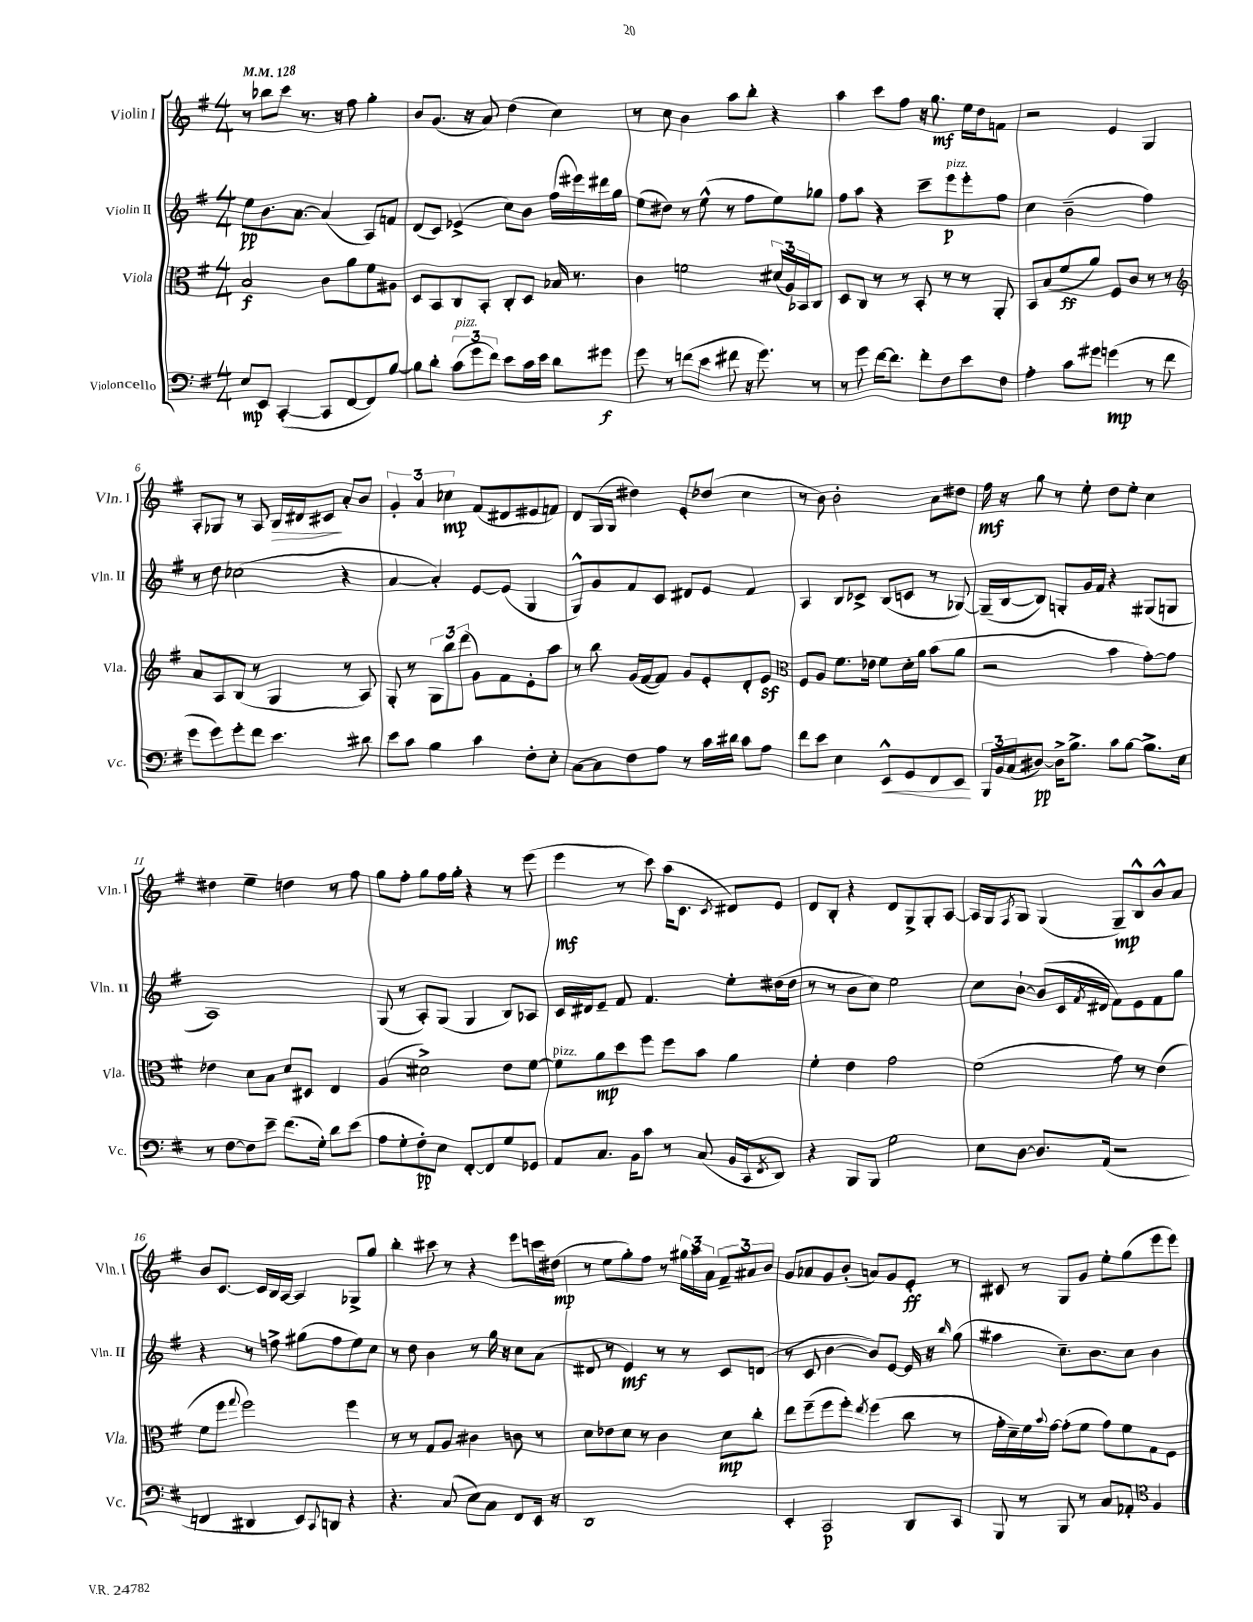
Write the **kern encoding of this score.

**kern	**dynam	**kern	**dynam	**kern	**dynam	**kern	**dynam
*part4	*part4	*part3	*part3	*part2	*part2	*part1	*part1
*staff4	*staff4	*staff3	*staff3	*staff2	*staff2	*staff1	*staff1
*I"Violoncello	*	*I"Viola	*	*I"Violin II	*	*I"Violin I	*
*I'Vc.	*	*I'Vla.	*	*I'Vln. II	*	*I'Vln. I	*
*clefF4	*	*clefC3	*	*clefG2	*	*clefG2	*
*k[f#]	*	*k[f#]	*	*k[f#]	*	*k[f#]	*
*M4/4	*	*M4/4	*	*M4/4	*	*M4/4	*
*MM128	*	*MM128	*	*MM128	*	*MM128	*
=1	=1	=1	=1	=1	=1	=1	=1
8E/L	mp	2B/	f	8ee\L	pp	8r	.
8EE/J	.	.	.	8.b\	.	8bb-X\L	.
([4CC'/	.	.	.	.	.	8ccc\J	.
.	.	.	.	[8.a\J	.	.	.
.	.	.	.	.	.	8.r	.
8CC/L]	.	8c\L	.	(4a/]	.	.	.
.	.	.	.	.	.	16r	.
[8FF#/	.	8a\	.	.	.	8ff#\	.
8FF#/])	.	8f#\	.	8A/L)	.	4gg'\	.
[8B/J	.	8A#X\J	.	8fn/J	.	.	.
=2	=2	=2	=2	=2	=2	=2	=2
8B\L]	.	8D/L	.	(8d/L	.	8b/L	.
8d'\J	.	8BB/	.	8c/J)	.	(8.g/J	.
!LO:TX:a:i:t=pizz.	!	!	!	!	!	!	!
(12c\L	.	8C/	.	(4e-X^/	.	.	.
.	.	.	.	.	.	16r	.
12g\	.	.	.	.	.	.	.
.	.	8BB'/J	.	.	.	8a/)	.
12f#\J)	.	.	.	.	.	.	.
8e\L	.	8C'/L	.	8cc\L)	.	(4dd\	.
16c\L	.	8D/J	.	8b\J	.	.	.
16e\JJ	.	.	.	.	.	.	.
8d\L	.	16B-X/	.	(16ff#\LL	.	4cc\)	.
.	.	8.r	.	16eee#X\)	.	.	.
8g#X\J	f	.	.	16ddd#X\	.	.	.
.	.	.	.	16gg\JJ	.	.	.
=3	=3	=3	=3	=3	=3	=3	=3
8g\	.	4c\	.	(8ee\L	.	8r	.
8r	.	.	.	8dd#X\J)	.	8cc\	.
(8fn\L	.	2fn\	.	8r	.	4b\	.
8e\J	.	.	.	(8ee^^\	.	.	.
8f#X\	.	.	.	8r	.	8aa\L	.
16r	.	.	.	8ff#\L	.	8bb'\J	.
8.g\)	.	.	.	.	.	.	.
.	.	(24d#X/LL	.	8ee\)	.	4r	.
.	.	24A/)	.	.	.	.	.
.	.	24BB-X/J	.	.	.	.	.
8r	.	8C/J	.	8gg-X\J	.	.	.
=4	=4	=4	=4	=4	=4	=4	=4
8r	.	8D/L	.	8ff#\L	.	4aa\	.
8g\	.	8C/J	.	8aa\J	.	.	.
[16f#\KL	.	8r	.	4r	.	8ccc\L	.
8.f#\J]	.	.	.	.	.	.	.
.	.	8r	.	.	.	8ff#\J	.
8f#'\L	.	8BB'/	.	8ccc~\L	.	16r	.
.	.	.	.	.	.	8.gg\	mf
!	!	!	!	!LO:TX:a:i:t=pizz.	!	!	!
8F#\	.	8r	.	8eee\	p	.	.
8e\	.	8r	.	8eee'\	.	16ee\LL	.
.	.	.	.	.	.	16dd\J	.
8F#\J	.	8AA'/	.	8ff#\J	.	8fn\J	.
=5	=5	=5	=5	=5	=5	=5	=5
4A'\	.	8BB/L	.	4cc\	.	2r	.
.	.	(8B/	.	.	.	.	.
8c\L	.	8f#/	ff	(2b~\	.	.	.
8g#X\J	.	8a/J)	.	.	.	.	.
(4gn\	mp	8F#/L	.	.	.	4e/	.
.	.	8c/J	.	.	.	.	.
8r	.	8r	.	4ff#\)	.	4G/	.
8f#\	.	8r	.	.	.	.	.
!!LO:LB:g=z
=6	=6	=6	=6	=6	=6	=6	=6
*	*	*clefG2	*	*	*	*	*
8g\L	.	8a/L	.	8r	.	8A'/L	.
8g\)	.	8A/	.	8dd\	.	8G-X/J	.
8g'\	.	(8B/J	.	(2cc-X\	.	8r	.
8f#\J	.	8r	.	.	.	8A/	.
!	!	!	!	!	!	!	!LO:HP:b
4.e\	.	4G/	.	.	.	16B/LL	>
.	.	.	.	.	.	16d#X/J	.
.	.	.	.	.	.	8c#X/J	.
.	.	8r	.	4r	.	8a'/L	]
8d#X\	.	8A/)	.	.	.	8b/J	.
=7	=7	=7	=7	=7	=7	=7	=7
8e\L	.	8G'/	.	[4a/	.	6g'/	.
8c\J	.	8r	.	.	.	.	.
.	.	.	.	.	.	6a/	.
4B\	.	12G\L	.	4a'/])	.	.	.
.	.	12bb\	.	.	.	6cc-X\	mp
.	.	(12ddd\J	.	.	.	.	.
4c\	.	8g\L)	.	[8e/L	.	(8f#/L	.
.	.	8f#\	.	(8e/J]	.	8d#X/	.
8F#'\L	.	8e'\	.	4G/	.	8e#X/	.
8E'\J	.	8aa\J	.	.	.	8fn/J)	.
=8	=8	=8	=8	=8	=8	=8	=8
[8C\L	.	8r	.	8G^^/L)	.	8d/L	.
8C\]	.	8bb\	.	8g/	.	(16G/L	.
.	.	.	.	.	.	16G/JJ	.
8F#\	.	(16g/LL	.	8f#/	.	4dd#X\)	.
.	.	[16f#/J	.	.	.	.	.
8A\J	.	8f#/J])	.	8c/J	.	.	.
8r	.	8g/L	.	8d#X/L	.	8e'/L	.
16c\LL	.	8e'/	.	8e/J	.	(8dd-X/J	.
16d#X\JJ	.	.	.	.	.	.	.
8c\L	.	8d'/	.	4f#/	.	4cc\	.
8A\J	.	8ez/J	.	.	.	.	.
=9	=9	=9	=9	=9	=9	=9	=9
*	*	*clefC3	*	*	*	*	*
8f#\L	.	8F#/L	.	4A/	.	8r	.
8e\J	.	8A/J	.	.	.	8b\)	.
4E\	.	8.f#\L	.	8B/L	.	2b'\	.
.	.	.	.	8c-X^/J	.	.	.
.	.	16e-X\Jk	.	.	.	.	.
!	!LO:HP:b	!	!	!	!	!	!
8EE^^/L	<	8f#\L	.	(8B/L	.	.	.
8GG/	.	16d'\L	.	8cn/J	.	.	.
.	.	16a\JJ	.	.	.	.	.
8FF#/	.	(8b\L	.	8r	.	8a\L	.
8EE/J	.	8a\J	.	[8G-X/)	.	8dd#X\J	.
.	[	.	.	.	.	.	.
=10	=10	=10	=10	=10	=10	=10	=10
24BBB/LL	.	2r	.	(16G-~/LL]	.	16ff#\	mf
24BB/	.	.	.	.	.	.	.
.	.	.	.	[16B/J	.	16r	.
(24C/J	.	.	.	.	.	.	.
[8D#X/J)	pp	.	.	8B/J])	.	8gg\	.
16D#^\KL]	.	.	.	8Gn'/L	.	8r	.
8.B^\J	.	.	.	.	.	.	.
.	.	.	.	16g/L	.	8ee'\	.
.	.	.	.	16f#/JJ	.	.	.
8c\L	.	4b\	.	4r	.	8dd\L	.
[8B\J	.	.	.	.	.	8ee'\J	.
8.B^\L]	.	[8g'\L)	.	(8G#X/L	.	4cc\	.
.	.	8g\J]	.	8Gn/J	.	.	.
16E\Jk	.	.	.	.	.	.	.
!!LO:LB:g=z
=11	=11	=11	=11	=11	=11	=11	=11
8r	.	4e-X\	.	1A)	.	4dd#X\	.
[8F#\L	.	.	.	.	.	.	.
8F#\]	.	8d\L	.	.	.	4ee~\	.
8e~\J	.	8B\J	.	.	.	.	.
(8.f#\L	.	8d/L	.	.	.	4ddn\	.
.	.	8D#X/J	.	.	.	.	.
16G'\Jk)	.	.	.	.	.	.	.
8d\L	.	4E/	.	.	.	8r	.
(8e\J	.	.	.	.	.	8ff#\	.
=12	=12	=12	=12	=12	=12	=12	=12
8A\L	.	(4A/	.	(8G/	.	8gg\L	.
8G'\	.	.	.	8r	.	8ff#'\J	.
8F#'\)	pp	2d#X^\)	.	8A'/L)	.	8gg\L	.
8E\J	.	.	.	(8G/J	.	16ff#\L	.
.	.	.	.	.	.	16gg'\JJ	.
[8FF#'/L	.	.	.	4G/	.	4r	.
8FF#/]	.	.	.	.	.	.	.
8G/	.	8e\L	.	8B/L)	.	8r	.
8GG-X/J	.	[8f#\J	.	8A-X/J	.	(8eee\	.
=13	=13	=13	=13	=13	=13	=13	=13
!	!	!LO:TX:a:i:t=pizz.	!	!	!	!	!
8AA/L	.	8f#\L]	.	16c/LL	.	4eee\	mf
.	.	.	.	16d#X/J	.	.	.
8.C/J	.	8a\	mp	8e~/J	.	.	.
.	.	8dd\	.	8f#/	.	8r	.
16BB\KL	.	.	.	.	.	.	.
8c\J	.	8ff#\J	.	4.f#/	.	8ccc\)	.
8r	.	8ff#\L	.	.	.	(16aa\KL	.
.	.	.	.	.	.	8.c\J	.
(8C/	.	8b\J	.	.	.	.	.
.	.	.	.	.	.	8qc/	.
16BB/LL	.	4a\	.	8ee'\L	.	8d#X/L)	.
16CC/J	.	.	.	.	.	.	.
8qFF#/	.	.	.	.	.	.	.
8DD/J)	.	.	.	(16dd#X\L	.	8e/J	.
.	.	.	.	16dd#\JJ	.	.	.
=14	=14	=14	=14	=14	=14	=14	=14
4r	.	4f#'\	.	8r	.	8d/L	.
.	.	.	.	8r	.	8B'/J	.
8BBB/L	.	4e\	.	8b\L	.	4r	.
8BBB/J	.	.	.	8cc\J)	.	.	.
2G\	.	2g\	.	2ee\	.	8d/L	.
.	.	.	.	.	.	8G^/	.
.	.	.	.	.	.	8G'/	.
.	.	.	.	.	.	[8A/J	.
=15	=15	=15	=15	=15	=15	=15	=15
8E\L	.	(2f#\	.	8cc\L	.	16A/LL]	.
.	.	.	.	.	.	16G/J	.
.	.	.	.	.	.	8qF#/	.
[8D\J	.	.	.	[8b`\J	.	8G/J	.
8.D/L]	.	.	.	(8b/L]	.	(4G/	.
.	.	.	.	16c/L	.	.	.
.	.	.	.	8qf#/	.	.	.
(16AA/Jk	.	.	.	16d#X/JJ	.	.	.
2r	.	8g\)	.	8f#\L)	.	8G~/L)	mp
.	.	8r	.	8e\	.	8B^^/	.
.	.	(4e\	.	8f#\	.	8b^^/	.
.	.	.	.	8gg\J	.	8a/J	.
!!LO:LB:g=z
=16	=16	=16	=16	=16	=16	=16	=16
4FFn/	.	8f#\L	.	4r	.	8b/L	.
.	.	8ff#\J	.	.	.	[8.c/J	.
.	.	8qqgg/	.	.	.	.	.
4DD#X/	.	2ff#\)	.	8r	.	.	.
.	.	.	.	.	.	16c/LL]	.
.	.	.	.	8ffn^\	.	16B/	.
.	.	.	.	.	.	[16A/JJ	.
8EE/L)	.	.	.	(8gg#X\L	.	4A/]	.
8qqCC/	.	.	.	.	.	.	.
8DDn/J	.	.	.	8ff\	.	.	.
4r	.	4ff#\	.	8ee\)	.	8G-X^/L	.
.	.	.	.	8cc\J	.	8gg/J	.
=17	=17	=17	=17	=17	=17	=17	=17
4.r	.	8r	.	8r	.	4bb'\	.
.	.	8r	.	8dd\	.	.	.
.	.	8G/L	.	4b\	.	8ccc#X\	.
(8C/	.	8A/J	.	.	.	8r	.
8E\L)	.	4c#X\	.	8r	.	4r	.
8C\J	.	.	.	16gg\	.	.	.
.	.	.	.	16r	.	.	.
8FF#/L	.	8cn\	.	8cc\L	.	8eee\L	.
16EE/Jk	.	8r	.	(8a\J	.	16cccn\L	.
16r	.	.	.	.	.	(16dd#X\JJ	mp
=18	=18	=18	=18	=18	=18	=18	=18
1DD	.	8d\L	.	8d#X/	.	8r	.
.	.	8e-X\	.	8r	.	8ee\L	.
.	.	8d\J	.	4e/)	mf	8gg'\)	.
.	.	8r	.	.	.	8ff#\J	.
.	.	4c\	.	8r	.	8r	.
.	.	.	.	8r	.	24gg#X\LL	.
.	.	.	.	.	.	24aa\	.
.	.	.	.	.	.	24a\JJ	.
.	.	8d\L	mp	8c/L	.	12f#~/L	.
.	.	.	.	.	.	12a#X/	.
.	.	8cc'\J	.	(8dn/J	.	.	.
.	.	.	.	.	.	12b/J	.
=19	=19	=19	=19	=19	=19	=19	=19
4EE'/	.	8ee\L	.	8r	.	8g/L	.
.	.	(8ff#~\	.	8c/	.	8a-X/	.
2CC/	p	8ff#\	.	[4b\	.	8g/	.
.	.	8ff#'\J)	.	.	.	(8b'/J	.
.	.	8qee/	.	.	.	.	.
.	.	(4ff#\	.	8b/L])	.	8an/L)	.
.	.	.	.	[8e/J	.	8g/	.
8DD/L	.	8cc\	.	16e/]	.	8e'/J	ff
.	.	.	.	16r	.	.	.
.	.	.	.	16qqbb/	.	.	.
8CC/J	.	8r	.	(8gg\	.	8r	.
=20	=20	=20	=20	=20	=20	=20	=20
8BBB/	.	16g'\LL	.	4aa#X\	.	8c#X/	.
.	.	16d~\)	.	.	.	.	.
8r	.	16f#\	.	.	.	8r	.
.	.	8qqb/	.	.	.	.	.
.	.	[16g\JJ	.	.	.	.	.
8BBB/	.	(8g'\L]	.	8.cc~\L)	.	8G/L	.
8r	.	8f#\J	.	.	.	8g/J	.
.	.	.	.	8.b\	.	.	.
8C/L	.	8g\L)	.	.	.	8ee'\L	.
8AA-X'/J	.	8f#\	.	8cc\J	.	(8gg\	.
*clefC4	*	*	*	*	*	*	*
4F#/	.	8G\	.	4b\	.	8eee\	.
.	.	8F#\J	.	.	.	8eee\J)	.
==	==	==	==	==	==	==	==
*-	*-	*-	*-	*-	*-	*-	*-
